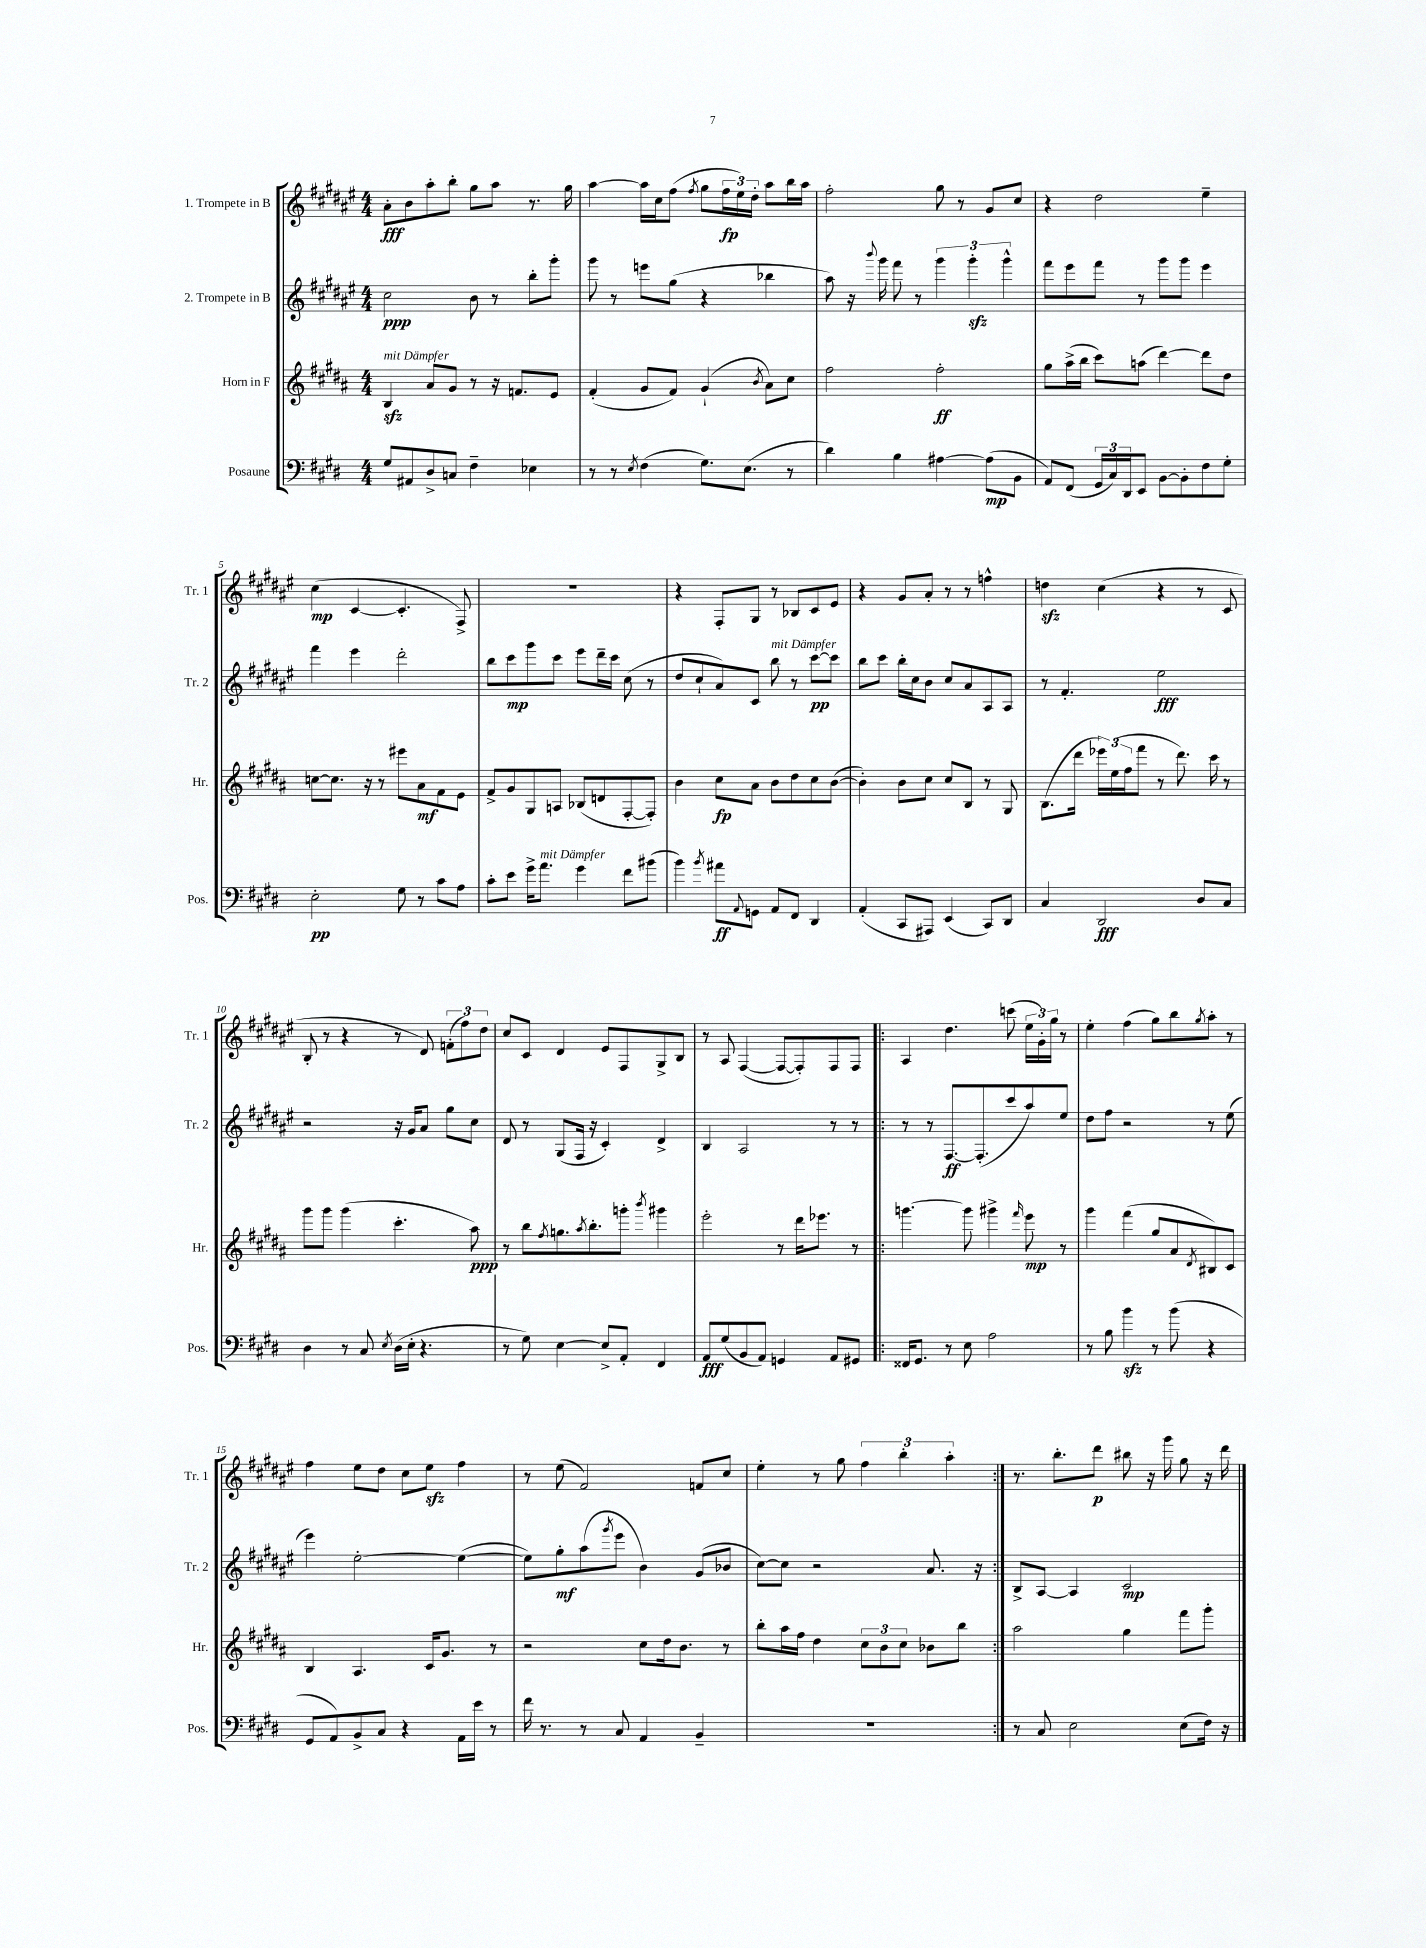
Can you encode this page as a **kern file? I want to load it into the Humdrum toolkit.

**kern	**kern	**kern	**kern
*staff4	*staff3	*staff2	*staff1
*clefF4	*clefG2	*clefG2	*clefG2
*k[f#c#g#d#]	*k[f#c#g#d#a#]	*k[f#c#g#d#a#e#]	*k[f#c#g#d#a#e#]
*M4/4	*M4/4	*M4/4	*M4/4
8G#	4B	2cc#	8a#'
8AA#	.	.	8b
8D#^	8a#	.	8aa#'
8C	8g#	.	8bb'
4F#~	8r	8b	8gg#
.	16r	8r	8aa#
.	8.f	.	.
4E-	.	8bb'	8.r
.	8e	8ggg#'	.
.	.	.	16gg#
=	=	=	=
8r	(4f#'	8ggg#	[4aa#
8r	.	8r	.
8qE	.	.	.
(4F#	8g#	8eee	16aa#]
.	.	.	16cc#
.	8f#)	(8gg#	(8ff#
.	.	.	8qff#
8.G#)	(4g#`	4r	8gg#
.	.	.	24ff#
.	.	.	24ee#)
(8.E	.	.	.
.	.	.	24dd#'
.	8qb	.	.
.	8a#)	4bb-	8aa#
8r	8cc#	.	16bb
.	.	.	16aa#
=	=	=	=
4d#)	2ff#	8aa#)	2ff#'
.	.	16r	.
.	.	8qqbbb	.
.	.	16ggg#	.
4B	.	8fff#	.
.	.	8r	.
[4A#	2ff#'	6ggg#	8gg#
.	.	.	8r
.	.	6ggg#'	.
(8A#]	.	.	8g#
.	.	6ggg#^^	.
8BB	.	.	8cc#
=	=	=	=
8AA)	8gg#	8fff#	4r
(8FF#	(16aa#^	8eee#	.
.	16bb	.	.
24GG#	8ccc#)	8fff#	2dd#
24C#)	.	.	.
24DD#	.	.	.
8EE	(8aa	8r	.
[8BB	[4ddd#)	8ggg#	.
8BB']	.	8ggg#	.
8F#	8ddd#]	4eee#	4ee#~
8G#'	8dd#	.	.
=	=	=	=
2E'	[8cc	4fff#	(4cc#
.	8.cc]	.	.
.	.	4eee#	[4c#
.	16r	.	.
.	8r	.	.
8G#	8eee#	2ddd#'	4.c#']
8r	8a#	.	.
8c#	8f#	.	.
8A	8e	.	8F#^)
=	=	=	=
8c#'	8f#^	8bb	1r
8e	8g#	8ccc#	.
16g#^	8G#	8ggg#	.
8.a	.	.	.
.	8A	8ccc#	.
4g#	(8B-	8eee#	.
.	8d	16ddd#~	.
.	.	16ccc#	.
8f#	[8F#'	(8cc#	.
(8b#	8F#'])	8r	.
=	=	=	=
4b)	4b	8dd#	4r
.	.	8cc#`	.
8qb	.	.	.
8a#	8cc#	8a#)	8F#'
8qqAA	.	.	.
8GG	8a#	8c#	8G#
8AA	8b	8bb	8r
8FF#	8dd#	8r	8B-
4DD#	8cc#	[8ccc#	8c#
.	([8b	8ccc#]	8e#
=	=	=	=
(4AA'	4b'])	8bb	4r
.	.	8ccc#	.
8CC#	8b	16bb'	8g#
.	.	16cc#	.
8AAA#)	8cc#	8b	8a#'
(4EE	8cc#	8cc#	8r
.	8B	8a#	8r
8CC#)	8r	8A#	4ff^^
8DD#	8G#	8A#	.
=	=	=	=
4C#	(8.B	8r	4dd
.	.	4.f#'	.
.	16ddd#	.	.
2DD#	24eee-)	.	(4cc#
.	(24ee	.	.
.	24ff#	.	.
.	8fff#	.	.
.	8r	2ee#	4r
.	8.ddd#)	.	.
8D#	.	.	8r
.	16ccc#	.	.
8C#	8r	.	8c#
=	=	=	=
4D#	8ggg#	2r	8B'
.	8ggg#	.	8r
8r	(4ggg#	.	4r
8C#	.	.	.
8qE	.	.	.
(16D#	4.ccc#'	16r	8r
16E'	.	16g#	.
4.r	.	8a#	8d#)
.	.	8gg#	(12f'
.	.	.	12ff#)
.	8aa#)	8cc#	.
.	.	.	12dd#
=	=	=	=
8r	8r	8d#	8cc#
8G#)	8bb	8r	8c#
.	8qff#	.	.
[4E	8.gg	(8G#	4d#
.	.	16F#	.
.	8qaa#	.	.
.	8.bb'	16r	.
8E^]	.	4c#')	8e#
8AA'	8ggg'	.	8F#
.	8qbbb	.	.
4FF#	4ggg#	4d#^	8G#^
.	.	.	8B
=	=	=	=
8AA	2eee'	4B	8r
(8G#	.	.	8A#
8BB	.	2A#	([4F#
8AA)	.	.	.
4GG	8r	.	8F#_
.	16ddd#	.	8F#'])
.	8.eee-	.	.
8AA	.	8r	8F#
8GG#	8r	8r	8F#
=!|:	=!|:	=!|:	=!|:
16FF##	[4.ggg	8r	4A#
8.GG#	.	.	.
.	.	8r	.
8r	.	[8.F#	4.dd#
8E	8ggg]	.	.
.	.	(8.F#']	.
2A	4ggg#^	.	.
.	.	8ccc#	(8ccc
.	16qqfff#	.	.
.	8eee	8aa#)	24ee#
.	.	.	24g#')
.	.	.	24gg#
.	8r	8ee#	8r
=	=	=	=
8r	4ggg#	8dd#	4ee#'
8B	.	8ff#	.
4b	(4fff#	2r	(4ff#
8r	8gg#	.	8gg#)
(8b	8a#	.	8bb
.	8qd#	.	8qgg#
4r	8B#)	8r	8aa#'
.	8c#	(8ee#	8r
=	=	=	=
8GG#	4B	4eee#)	4ff#
8AA)	.	.	.
8BB^	4.A#	[2ee#'	8ee#
8C#	.	.	8dd#
4r	.	.	8cc#
.	16c#	.	8ee#
.	8.g#	.	.
16AA	.	(4ee#_	4ff#
16e	.	.	.
8r	8r	.	.
=	=	=	=
16f#	2r	8ee#])	8r
8.r	.	.	.
.	.	8gg#'	(8ee#
8r	.	(8aa#	2f#)
.	.	8qggg#	.
8C#	.	8eee#	.
4AA	8cc#	4b)	.
.	16dd#	.	.
.	8.b	.	.
4BB~	.	(8g#	8f
.	8r	8b-	8cc#
=	=	=	=
1r	8bb'	[8cc#)	4ee#'
.	16aa#	8cc#]	.
.	16ff#	.	.
.	4dd#	2r	8r
.	.	.	8gg#
.	12cc#	.	6ff#
.	12b	.	.
.	12cc#	.	6bb'
.	8b-	8.a#	.
.	.	.	6aa#'
.	8bb	.	.
.	.	16r	.
=:|!	=:|!	=:|!	=:|!
8r	2aa#	8B^	8.r
8C#	.	[8A#	.
.	.	.	8.bb'
2E	.	4A#]	.
.	.	.	8ddd#
.	4gg#	2c#	8bb#
.	.	.	16r
.	.	.	16ggg#
(8E	8fff#	.	8gg#
16F#)	8ggg#'	.	16r
16r	.	.	16ddd#
==	==	==	==
*-	*-	*-	*-
